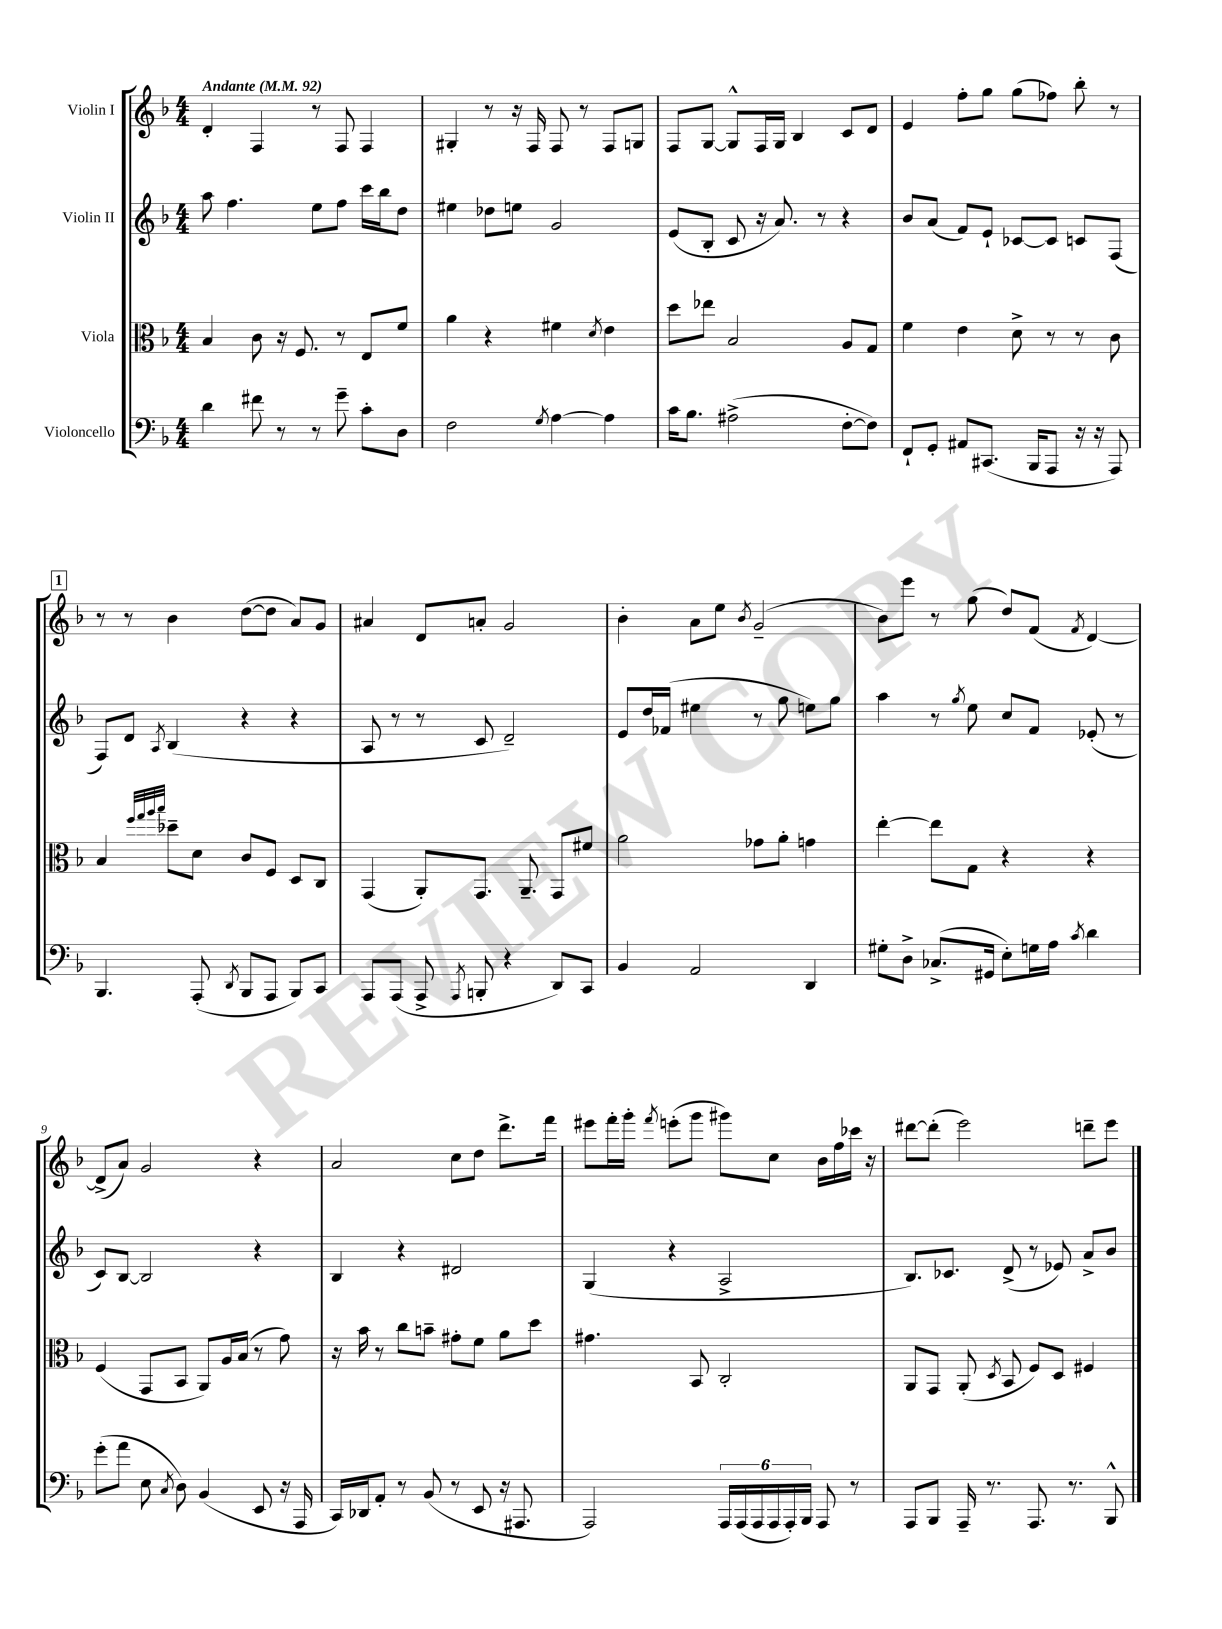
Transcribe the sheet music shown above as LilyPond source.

<<
\new StaffGroup <<
\new Staff = "s0" \with { instrumentName = "Violin I" } {
    \clef treble \key f \major \numericTimeSignature \time 4/4 \tempo "Andante" 4 = 92
    \autoBeamOff d'4-. f4 r8 f8 f4 |
    gis4-. r8 r16 f16 f8 r8 f8[ g8] |
    f8[ g8]~ g8[-^ f16 g16] bes4 c'8[ d'8] |
    e'4 f''8[-. g''8] g''8[( fes''8]) bes''8-. r8 |
    \mark \markup { \box "1" } r8 r8 bes'4 d''8[~( d''8] a'8[) g'8] |
    ais'4 d'8[ a'8]-. g'2 |
    bes'4-. a'8[ e''8] \acciaccatura { bes'8 } g'2--( |
    bes'8[) e'''8] r8 g''8( d''8[) f'8]( \acciaccatura { f'8 } d'4~) |
    d'8[->( a'8]) g'2 r4 |
    a'2 c''8[ d''8] d'''8.[-> f'''16] |
    eis'''8[ f'''16-. g'''16]-. \acciaccatura { f'''8 } e'''8[-.( g'''8] gis'''8[) c''8] bes'16[ f''16 ces'''16] r16 |
    dis'''8[~ dis'''8]-.( e'''2) d'''8[-- e'''8] \bar "|." |
}
\new Staff = "s1" \with { instrumentName = "Violin II" } {
    \clef treble \key f \major \numericTimeSignature \time 4/4
    \autoBeamOff a''8 f''4. e''8[ f''8] c'''16[ bes''16 d''8] |
    eis''4 des''8[ e''8] g'2 |
    e'8[( bes8]-. c'8 r16 a'8.) r8 r4 |
    bes'8[ a'8]( f'8[) e'8]-! ces'8[~ ces'8] c'8[ f8]( |
    \mark \markup { \box "1" } f8[) d'8] \acciaccatura { a8 } bes4( r4 r4 |
    a8 r8 r8 c'8 d'2--) |
    e'8[ d''16 fes'16]( eis''4 r8 g''8 e''8[) g''8] |
    a''4 r8 \acciaccatura { g''8 } e''8 c''8[ f'8] ees'8-.( r8 |
    c'8[) bes8]~ bes2 r4 |
    bes4 r4 dis'2 |
    g4( r4 a2-> |
    bes8.[) ces'8.] d'8->( r8 ees'8) a'8[-> bes'8] \bar "|." |
}
\new Staff = "s2" \with { instrumentName = "Viola" } {
    \clef alto \key f \major \numericTimeSignature \time 4/4
    \autoBeamOff bes4 c'8 r16 f8. r8 e8[ f'8] |
    a'4 r4 fis'4 \acciaccatura { d'8 } e'4 |
    d''8[ ees''8] bes2 a8[ g8] |
    f'4 e'4 d'8-> r8 r8 c'8 |
    \mark \markup { \box "1" } bes4 \grace { f''32[ g''32 a''32 bes''32] } des''8[-- d'8] c'8[ f8] d8[ c8] |
    g,4( a,8[-.) g,8.] a,8.-- g,8[ fis'8] |
    a'2 ges'8[ a'8]-. g'4 |
    e''4~-. e''8[ g8] r4 r4 |
    f4( g,8[ bes,8] a,8[) a16 bes16]( r8 g'8) |
    r16 bes'16 r8 c''8[ b'8]-- gis'8[-. f'8] a'8[ d''8] |
    gis'4. bes,8 c2-. |
    a,8[ g,8] a,8-.( \acciaccatura { d8 } bes,8 f8[) d8] fis4 \bar "|." |
}
\new Staff = "s3" \with { instrumentName = "Violoncello" } {
    \clef bass \key f \major \numericTimeSignature \time 4/4
    \autoBeamOff d'4 fis'8 r8 r8 g'8-- c'8[-. d8] |
    f2 \acciaccatura { g8 } a4~ a4 |
    c'16[ bes8.] ais2->( f8[~-. f8]) |
    f,8[-! g,8]-. ais,8[ cis,8.]( bes,,16[ a,,8] r16 r16 a,,8) |
    \mark \markup { \box "1" } bes,,4. a,,8-.( \acciaccatura { d,8 } bes,,8[ a,,8] bes,,8[) c,8] |
    a,,8[ a,,8]( a,,8-> \acciaccatura { a,,8 } b,,8-. r4 d,8[) c,8] |
    bes,4 a,2 d,4 |
    gis8[-. d8]-> ces8.[->( gis,16] e8[-.) g16 a16] \acciaccatura { c'8 } d'4 |
    g'8[-.( a'8] e8 \acciaccatura { c8 } d8) bes,4( e,8 r16 a,,16 |
    c,16[) des,16 a,8]-. r8 bes,8( r8 e,8 r16 ais,,8. |
    a,,2) \tuplet 6/4 { a,,16[ a,,16( a,,16 a,,16 a,,16-.) bes,,16] } a,,8 r8 |
    a,,8[ bes,,8] a,,16-- r8. a,,8. r8. bes,,8-^ \bar "|." |
}
>>
>>
